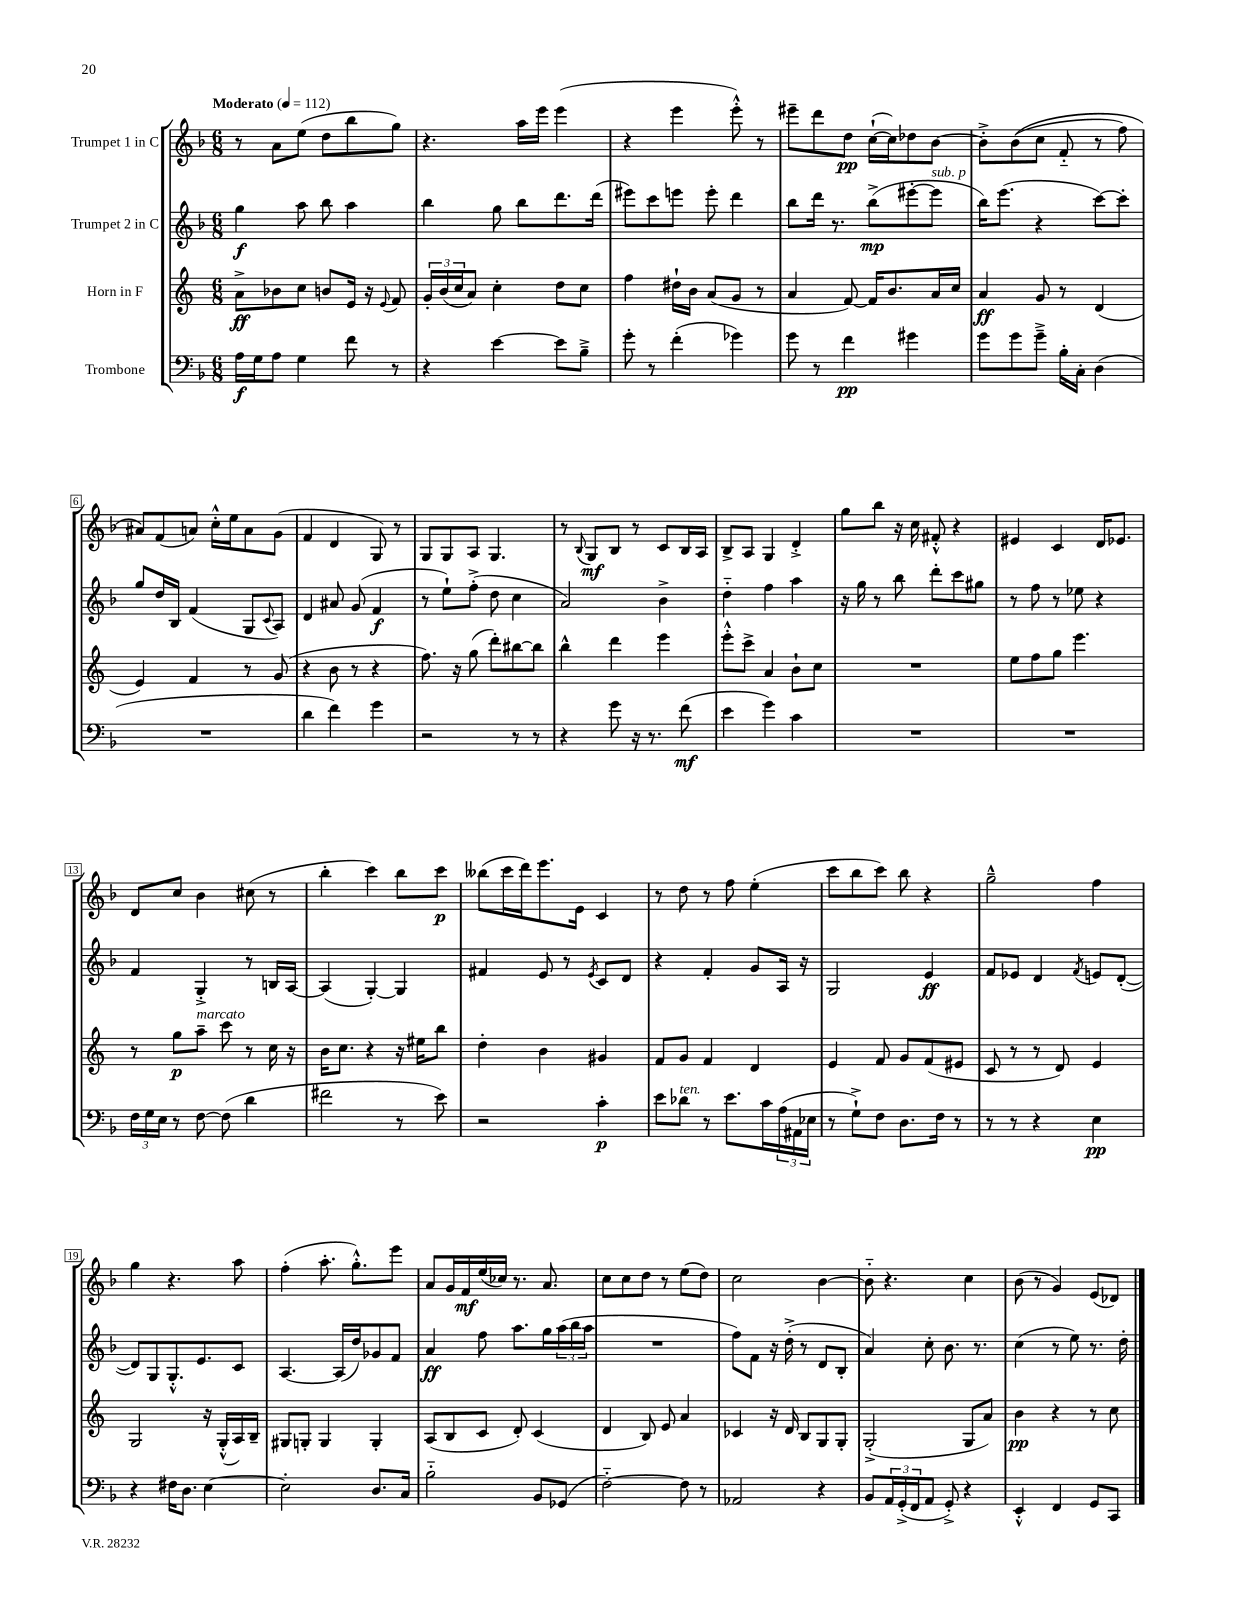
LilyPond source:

<<
\new StaffGroup <<
\new Staff = "s0" \with { instrumentName = "Trumpet 1 in C" } {
    \clef treble \key f \major \numericTimeSignature \time 6/8 \tempo "Moderato" 4 = 112
    r8 a'8 e''8( d''8 bes''8 g''8) |
    r4. a''16 e'''16 e'''4( |
    r4 e'''4 e'''8-.-^) r8 |
    eis'''8-- d'''8 d''8\pp c''16~-!( c''16) des''8 bes'8~ |
    bes'8-.-> bes'8(\( c''8 f'8-_ r8 f''8) |
    ais'8\) f'8( a'8) c''16-.-^ e''16 a'8 g'8( |
    f'4 d'4 g8) r8 |
    g8 g8 a8 g4. |
    r8 \appoggiatura { bes8 } g8\mf bes8 r8 c'8 bes16 a16 |
    bes8-> a8 g4 d'4-.-> |
    g''8 bes''8 r16 c''16 fis'8-.-^ r4 |
    eis'4 c'4 d'16 ees'8. |
    d'8 c''8 bes'4 cis''8( r8 |
    bes''4-. c'''4) bes''8 c'''8\p |
    beses''8( c'''16 d'''16) e'''8. e'16 c'4 |
    r8 d''8 r8 f''8 e''4-.( |
    c'''8 bes''8 c'''8) bes''8 r4 |
    g''2---^ f''4 |
    g''4 r4. a''8 |
    f''4-.( a''8.-. g''8.-.-^) e'''8 |
    a'8 g'16 f'16\mf e''16( ces''16) r8. a'8. |
    c''8 c''8 d''8 r8 e''8( d''8) |
    c''2 bes'4~ |
    bes'8-_ r4. c''4 |
    bes'8( r8 g'4) e'8( des'8) \bar "|." |
}
\new Staff = "s1" \with { instrumentName = "Trumpet 2 in C" } {
    \clef treble \key f \major \numericTimeSignature \time 6/8
    g''4\f a''8 bes''8 a''4 |
    bes''4 g''8 bes''8 d'''8. d'''16( |
    eis'''8) c'''8 e'''8 e'''8-. d'''4 |
    bes''8 d'''16 r8. bes''8->\mp( eis'''8~-. eis'''8^\markup { \italic "sub. p" } |
    bes''16) e'''8.( r4 c'''8~) c'''8-. |
    g''8 d''16 bes16 f'4( g8 \appoggiatura { c'8 } a8) |
    d'4 ais'8 g'8( f'4\f |
    r8 e''8-!) f''8-.->( d''8 c''4 |
    a'2) bes'4-> |
    d''4-_ f''4 a''4 |
    r16 g''16 r8 bes''8 d'''8-. c'''8 gis''8 |
    r8 f''8 r8 ees''8 r4 |
    f'4 g4-.-> r8 b16 a16~ |
    a4( g4~-.) g4 |
    fis'4 e'8 r8 \acciaccatura { e'8 } c'8 d'8 |
    r4 f'4-. g'8 a16 r16 |
    g2 e'4\ff |
    f'8 ees'8 d'4 \acciaccatura { f'8 } e'8 d'8~-.( |
    d'8) g8 g8.-.-^ e'8. c'8 |
    a4.~ a16( d''16) ges'8 f'8 |
    a'4\ff f''8 a''8. g''16 \tuplet 3/2 { a''16( bes''16 a''16 } |
    R2. |
    f''8) f'8 r16 d''16-.->( r8 d'8 bes8-. |
    a'4) c''8-. bes'8. r8. |
    c''4( r8 e''8) r8. d''16-. \bar "|." |
}
\new Staff = "s2" \with { instrumentName = "Horn in F" } {
    \clef treble \key c \major \numericTimeSignature \time 6/8
    a'8->\ff bes'8 c''8 b'8 e'16 r16 \appoggiatura { e'8 } f'8 |
    \tuplet 3/2 { g'16-. b'16( c''16 } a'8) c''4-. d''8 c''8 |
    f''4 dis''16-! b'16 a'8( g'8 r8 |
    a'4 f'8~) f'16 b'8. a'16 c''16 |
    a'4\ff g'8 r8 d'4( |
    e'4) f'4 r8 g'8( |
    r4 b'8 r8 r4 |
    f''8.) r16 g''8( d'''8-.) bis''8~ bis''8 |
    b''4-^ d'''4 e'''4 |
    e'''8-.-^ c'''8-> a'4 b'8-! c''8 |
    R2. |
    e''8 f''8 g''8 e'''4. |
    r8 g''8\p a''8--^\markup { \italic "marcato" } c'''8 r8 c''16 r16 |
    b'16 c''8. r4 r16 eis''16 b''8 |
    d''4-. b'4 gis'4 |
    f'8 g'8 f'4 d'4 |
    e'4 f'8 g'8 f'8( eis'8 |
    c'8 r8 r8 d'8) e'4 |
    g2 r16 g16-.-^( a16) b16-- |
    gis8 g8-. g4 g4-. |
    a8( b8 c'8 d'8-.) c'4( |
    d'4 b8) e'8 a'4 |
    ces'4 r16 d'16 b8 g8 g8-. |
    g2-.->( g8 a'8) |
    b'4\pp r4 r8 c''8 \bar "|." |
}
\new Staff = "s3" \with { instrumentName = "Trombone" } {
    \clef bass \key f \major \numericTimeSignature \time 6/8
    a16\f g16 a8 g4 f'8 r8 |
    r4 e'4~ e'8 bes8---> |
    g'8-. r8 f'4-.( ges'4) |
    g'8 r8 f'4\pp gis'4 |
    g'8 g'8 g'8---> bes16-. c16-. d4( |
    R2. |
    d'4 f'4) g'4 |
    r2 r8 r8 |
    r4 g'8 r16 r8. f'8\mf( |
    e'4 g'4) c'4 |
    R2. |
    R2. |
    \tuplet 3/2 { f16 g16 e16 } r8 f8~ f8( d'4 |
    fis'2 r8 e'8) |
    r2 c'4-.\p |
    e'8 des'8^\markup { \italic "ten." } r8 e'8. c'16 \tuplet 3/2 { a16( ais,16 ees16 } |
    r8 g8-!->) f8 d8. f16 r8 |
    r8 r8 r4 e4\pp |
    r4 fis16 d8. e4~ |
    e2-. d8. c16 |
    bes2-_ bes,8 ges,8( |
    f2~-_) f8 r8 |
    aes,2 r4 |
    bes,8 \tuplet 3/2 { a,16 g,16-.->( f,16 } a,8 g,8-.->) r4 |
    e,4-.-^ f,4 g,8 c,8 \bar "|." |
}
>>
>>
\layout { \context { \Score \override BarNumber.stencil = #(make-stencil-boxer 0.1 0.3 ly:text-interface::print) } }
